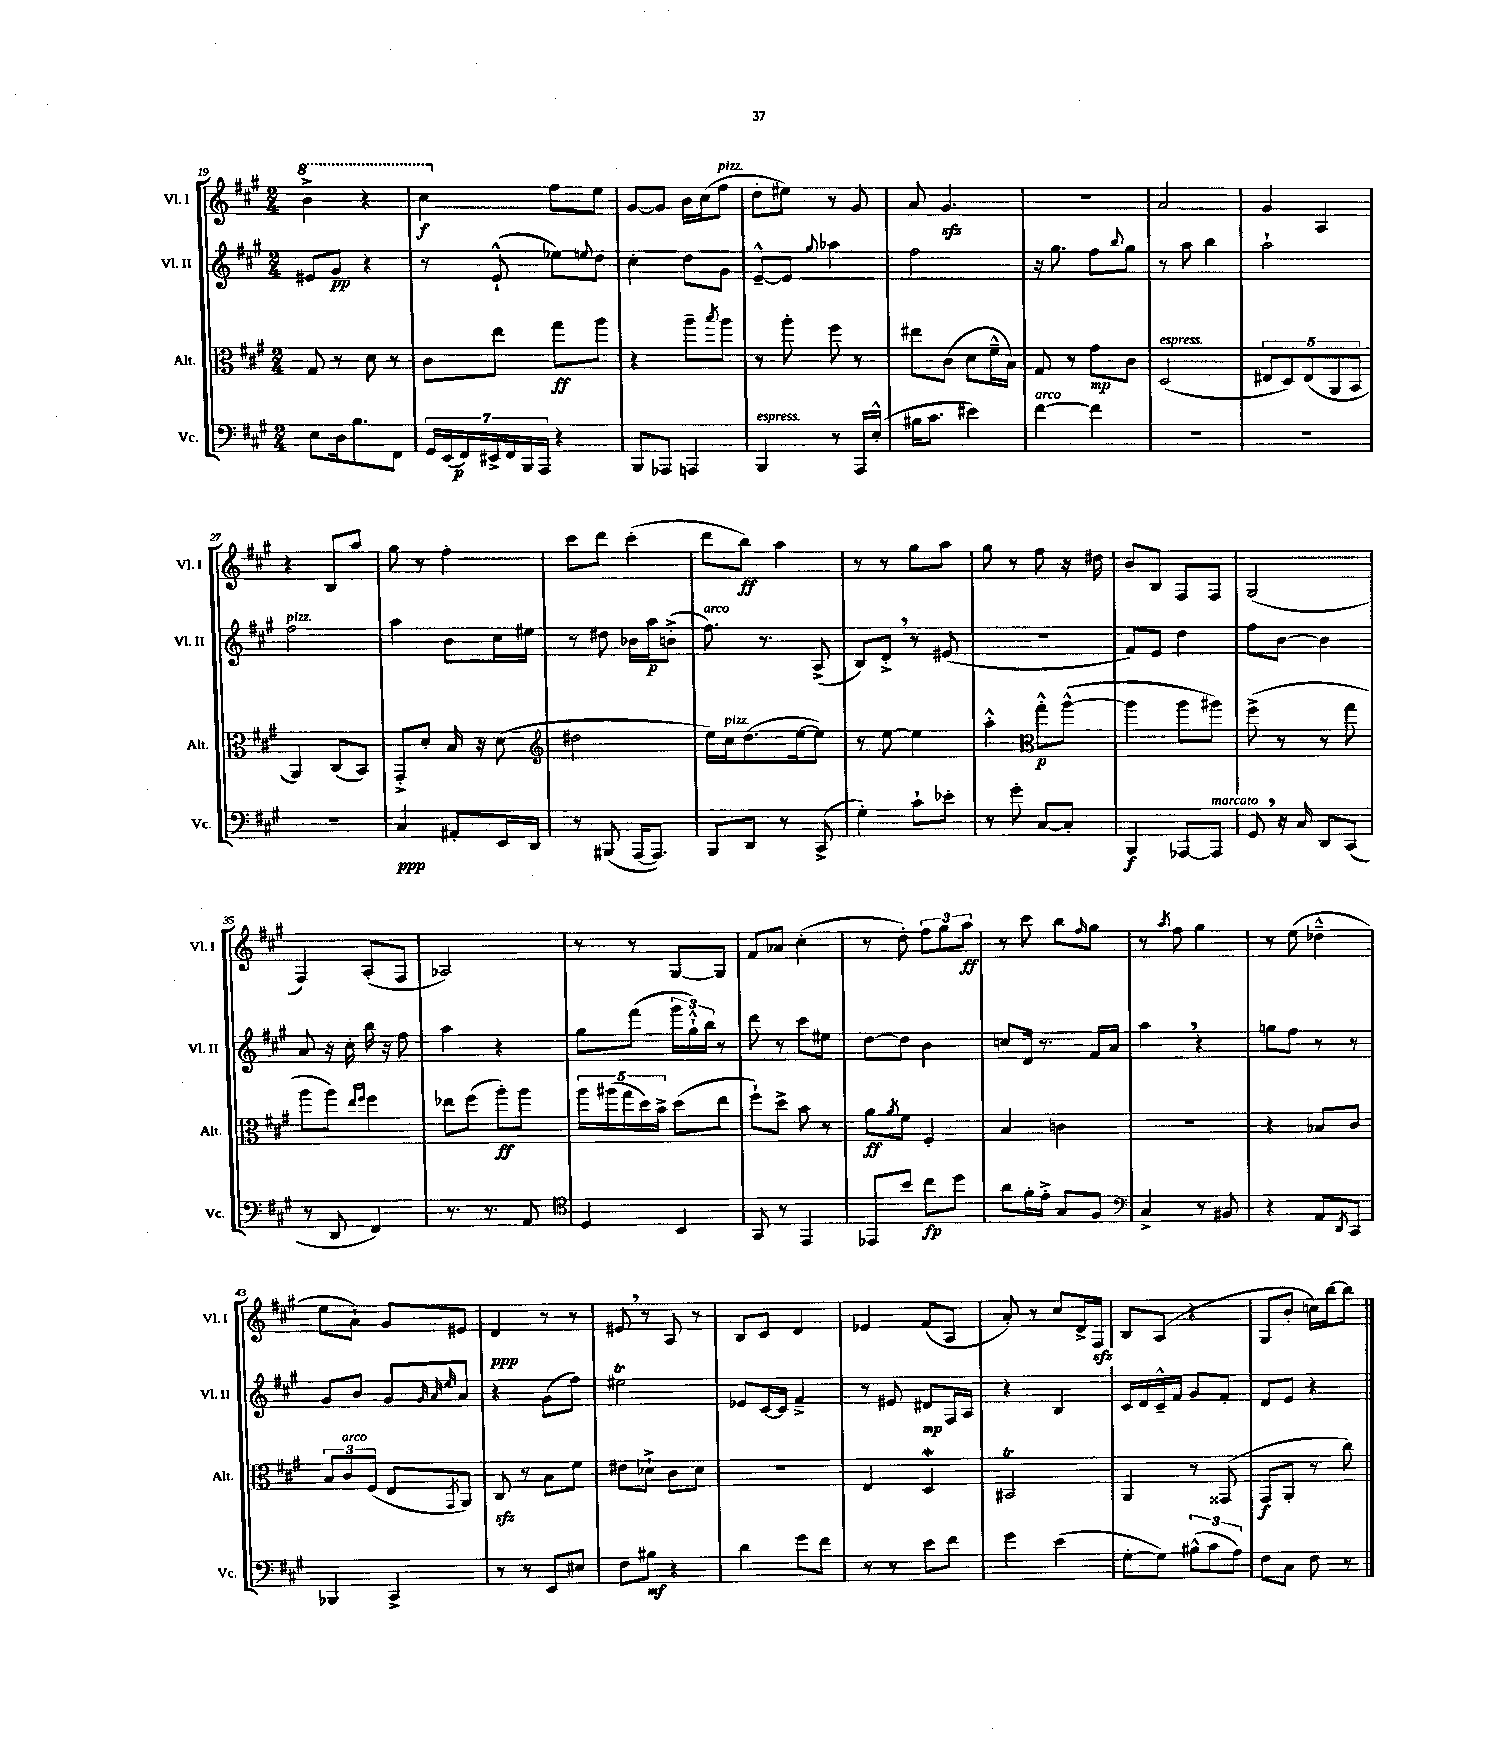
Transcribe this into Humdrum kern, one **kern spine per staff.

**kern	**dynam	**kern	**dynam	**kern	**dynam	**kern	**dynam
*part4	*part4	*part3	*part3	*part2	*part2	*part1	*part1
*staff4	*staff4	*staff3	*staff3	*staff2	*staff2	*staff1	*staff1
*I"Vc.	*	*I"Alt.	*	*I"Vl. II	*	*I"Vl. I	*
*I'Vc.	*	*I'Alt.	*	*I'Vl. II	*	*I'Vl. I	*
*clefF4	*	*clefC3	*	*clefG2	*	*clefG2	*
*k[f#c#g#]	*	*k[f#c#g#]	*	*k[f#c#g#]	*	*k[f#c#g#]	*
*M2/4	*	*M2/4	*	*M2/4	*	*M2/4	*
*	*	*	*	*	*	*8va	*
=19	=19	=19	=19	=19	=19	=19	=19
8E\L	.	8G#/	.	8e#X/L	.	4bb^\	.
16D\k	.	8r	.	8g#/J	pp	.	.
8.B\	.	.	.	.	.	.	.
.	.	8d\	.	4r	.	4r	.
8FF#\J	.	8r	.	.	.	.	.
=20	=20	=20	=20	=20	=20	=20	=20
28GG#/LL	.	8c#\L	.	8r	.	4ccc#\	f
(28EE/	.	.	.	.	.	.	.
28FF#/)	p	.	.	.	.	.	.
28EE#X^/	.	.	.	.	.	.	.
.	.	8ee\J	.	(8e`^^/	.	.	.
28FF#/	.	.	.	.	.	.	.
28BBB/	.	.	.	.	.	.	.
28AAA/JJ	.	.	.	.	.	.	.
*	*	*	*	*	*	*X8va	*
4r	.	8gg#\L	ff	8ee-X\L)	.	8ff#\L	.
.	.	.	.	8qqeen/	.	.	.
.	.	8aa\J	.	8dd\J	.	8ee\J	.
=21	=21	=21	=21	=21	=21	=21	=21
8BBB/L	.	4r	.	4cc#'\	.	[8g#/L	.
8AAA-X/J	.	.	.	.	.	8g#/J]	.
4AAAn/	.	8aa~\L	.	8dd\L	.	16b\LL	.
.	.	.	.	.	.	(16cc#\J	.
.	.	8qbb/	.	.	.	.	.
!	!	!	!	!	!	!LO:TX:a:i:t=pizz.	!
.	.	8aa\J	.	8g#\J	.	8ff#\J	.
=22	=22	=22	=22	=22	=22	=22	=22
!LO:TX:a:i:t=espress.	!	!	!	!	!	!	!
4BBB/	.	8r	.	[8e~^^/L	.	8dd'\L	.
.	.	8aa'\	.	8e/J]	.	8ee#X\J)	.
.	.	.	.	8qqgg#/	.	.	.
8r	.	8ff#\	.	4aa-X\	.	8r	.
16AAA/LL	.	8r	.	.	.	8g#/	.
(16E'^^/JJ	.	.	.	.	.	.	.
=23	=23	=23	=23	=23	=23	=23	=23
16B#X\KL	.	8ee#X\L	.	2ff#\	.	8a/	.
8.c#\J	.	.	.	.	.	.	.
.	.	(8c#\J	.	.	.	4.g#zz/	.
4e#X\)	.	8d\L	.	.	.	.	.
.	.	16f#~^^\L	.	.	.	.	.
.	.	16B\JJ)	.	.	.	.	.
=24	=24	=24	=24	=24	=24	=24	=24
!LO:TX:a:i:t=arco	!	!	!	!	!	!	!
[4f#\	.	8G#/	.	16r	.	2r	.
.	.	.	.	8.gg#\	.	.	.
.	.	8r	.	.	.	.	.
4f#\]	.	8g#\L	mp	8ff#\L	.	.	.
.	.	.	.	8qqbb/	.	.	.
.	.	8c#\J	.	8gg#\J	.	.	.
=25	=25	=25	=25	=25	=25	=25	=25
!	!	!LO:TX:a:i:t=espress.	!	!	!	!	!
2r	.	(2D/	.	8r	.	2a/	.
.	.	.	.	8aa\	.	.	.
.	.	.	.	4bb\	.	.	.
=26	=26	=26	=26	=26	=26	=26	=26
2r	.	10E#X/L	.	2aa`\	.	4g#/	.
.	.	10D/)	.	.	.	.	.
.	.	(10E#/	.	.	.	.	.
.	.	.	.	.	.	4A/	.
.	.	10AA/	.	.	.	.	.
.	.	10BB/J	.	.	.	.	.
!!LO:LB:g=z
=27	=27	=27	=27	=27	=27	=27	=27
!	!	!	!	!LO:TX:a:i:t=pizz.	!	!	!
2r	.	4AA/)	.	2ff#\	.	4r	.
.	.	(8C#/L	.	.	.	8B/L	.
.	.	8BB/J)	.	.	.	8aa/J	.
=28	=28	=28	=28	=28	=28	=28	=28
4C#/	ppp	8GG#'^/L	.	4aa\	.	8gg#\	.
.	.	8d'/J	.	.	.	8r	.
8AA#X'/L	.	16B/	.	8b\L	.	4ff#'\	.
.	.	16r	.	.	.	.	.
16EE/L	.	(8d\	.	16cc#\L	.	.	.
16DD/JJ	.	.	.	16ee#X\JJ	.	.	.
=29	=29	=29	=29	=29	=29	=29	=29
*	*	*clefG2	*	*	*	*	*
8r	.	2dd#X\	.	8r	.	8ccc#\L	.
(8BBB#X/	.	.	.	8dd#X\	.	8ddd\J	.
[16AAA/KL	.	.	.	16b-X\LL	.	(4ccc#'\	.
8.AAA/J])	.	.	.	16aa\J	p	.	.
.	.	.	.	(8bn'^\J	.	.	.
=30	=30	=30	=30	=30	=30	=30	=30
!	!	!	!	!LO:TX:a:i:t=arco	!	!	!
8BBB/L	.	16ee\LL)	.	8.ff#\)	.	8ddd\L	.
!	!	!LO:TX:a:i:t=pizz.	!	!	!	!	!
.	.	16cc#\J	.	.	.	.	.
8DD/J	.	(8.dd\	.	.	.	8bb\J)	ff
.	.	.	.	8.r	.	.	.
8r	.	.	.	.	.	4aa\	.
.	.	[16ee\k	.	.	.	.	.
(8CC#^/	.	8ee\J])	.	(8A^/	.	.	.
=31	=31	=31	=31	=31	=31	=31	=31
4G#'\)	.	8r	.	8B/L)	.	8r	.
.	.	[8ee\	.	8d'^,/J	.	8r	.
8c#`\L	.	4ee\]	.	8r	.	8gg#\L	.
8e-X'\J	.	.	.	(8e#X/	.	8aa\J	.
=32	=32	=32	=32	=32	=32	=32	=32
8r	.	4aa'^^\	.	2r	.	8gg#\	.
8g#'\	.	.	.	.	.	8r	.
*	*	*clefC3	*	*	*	*	*
[8C#/L	.	8gg#'^^\L	p	.	.	8ff#\	.
8C#'/J]	.	([8aa^^\J	.	.	.	16r	.
.	.	.	.	.	.	16dd#X\	.
=33	=33	=33	=33	=33	=33	=33	=33
4BBB/	f	4aa\]	.	8f#/L)	.	8b/L	.
.	.	.	.	8e/J	.	8B/J	.
[8AAA-X/L	.	8aa\L	.	4dd\	.	8F#/L	.
!LO:TX:a:i:t=marcato	!	!	!	!	!	!	!
8AAA-/J]	.	8aa#X\J)	.	.	.	8F#/J	.
=34	=34	=34	=34	=34	=34	=34	=34
8GG#,/	.	(8ff#^\	.	8ff#\L	.	(2G#/	.
16r	.	8r	.	[8b\J	.	.	.
16C#/	.	.	.	.	.	.	.
8DD/L	.	8r	.	4b\]	.	.	.
(8CC#/J	.	8gg#\	.	.	.	.	.
!!LO:LB:g=z
=35	=35	=35	=35	=35	=35	=35	=35
8r	.	8aa\L	.	8a/	.	4F#/)	.
8DD/	.	8aa\J)	.	16r	.	.	.
.	.	.	.	16cc#'\	.	.	.
.	.	16qqee/LL	.	.	.	.	.
.	.	16qqff#/JJ	.	.	.	.	.
4FF#/)	.	4ff#\	.	16bb\	.	(8A'/L	.
.	.	.	.	16r	.	.	.
.	.	.	.	8ff#\	.	8F#/J	.
=36	=36	=36	=36	=36	=36	=36	=36
8.r	.	8ee-X\L	.	4aa\	.	2A-X/)	.
.	.	(8ff#\J	.	.	.	.	.
8.r	.	.	.	.	.	.	.
.	.	8aa'\L)	ff	4r	.	.	.
8AA/	.	8aa\J	.	.	.	.	.
=37	=37	=37	=37	=37	=37	=37	=37
*clefC4	*	*	*	*	*	*	*
4D/	.	20aa\LL	.	8gg#\L	.	8r	.
.	.	(20aa#X\	.	.	.	.	.
.	.	20gg#\	.	.	.	.	.
.	.	.	.	(8fff#\J	.	8r	.
.	.	20dd\)	.	.	.	.	.
.	.	20b^\JJ	.	.	.	.	.
4BB/	.	(8dd\L	.	24ggg#\LL	.	[8G#/L	.
.	.	.	.	24gg#`^^\)	.	.	.
.	.	.	.	24bb\JJ	.	.	.
.	.	8ee\J	.	8r	.	8G#/J]	.
=38	=38	=38	=38	=38	=38	=38	=38
8GG#/	.	8ff#`\L)	.	8ddd\	.	8f#/L	.
8r	.	8dd^\J	.	8r	.	8a-X/J	.
4EE/	.	8b\	.	8ccc#\L	.	(4cc#'\	.
.	.	8r	.	8ee#X\J	.	.	.
=39	=39	=39	=39	=39	=39	=39	=39
8EE-X/L	.	8a\L	ff	[8dd\L	.	8r	.
.	.	8qa/	.	.	.	.	.
8b/J	.	8f#\J	.	8dd\J]	.	8dd'\)	.
8cc#\L	fp	4F#'/	.	4b\	.	12ff#\L	.
.	.	.	.	.	.	12gg#\	.
8dd\J	.	.	.	.	.	.	.
.	.	.	.	.	.	12aa\J	ff
=40	=40	=40	=40	=40	=40	=40	=40
8a\L	.	4B/	.	8ccn/L	.	8r	.
16f#'\L	.	.	.	16d/Jk	.	8ccc#\	.
16e'^\JJ	.	.	.	8.r	.	.	.
8G#/L	.	4cn\	.	.	.	8bb\L	.
.	.	.	.	.	.	16qqff#/	.
8F#/J	.	.	.	16f#/LL	.	8gg#\J	.
.	.	.	.	16a/JJ	.	.	.
=41	=41	=41	=41	=41	=41	=41	=41
*clefF4	*	*	*	*	*	*	*
4C#^/	.	2r	.	4aa,\	.	8r	.
.	.	.	.	.	.	8qaa/	.
.	.	.	.	.	.	8ff#\	.
8r	.	.	.	4r	.	4gg#\	.
8BB#X/	.	.	.	.	.	.	.
=42	=42	=42	=42	=42	=42	=42	=42
4r	.	4r	.	8ggn\L	.	8r	.
.	.	.	.	8ff#\J	.	(8ee\	.
8AA/L	.	8B-X/L	.	8r	.	4dd-X~^^\	.
8qDD/	.	.	.	.	.	.	.
8CC#/J	.	8c#/J	.	8r	.	.	.
!!LO:LB:g=z
=43	=43	=43	=43	=43	=43	=43	=43
4BBB-X/	.	12B/L	.	8g#/L	.	8ee\L	.
!	!	!LO:TX:a:i:t=arco	!	!	!	!	!
.	.	12c#/	.	.	.	.	.
.	.	.	.	8b/J	.	8a`\J)	.
.	.	(12F#/J	.	.	.	.	.
4CC#^/	.	8E/L	.	8g#/L	.	8g#/L	.
.	.	.	.	32qqg#/	.	.	.
.	.	.	.	32qqa/	.	.	.
.	.	8qGG#/	.	32qqee/	.	.	.
.	.	8AA/J)	.	8a/J	.	8e#X/J	.
=44	=44	=44	=44	=44	=44	=44	=44
8r	.	8C#zz/	.	4r	.	4d/	ppp
8r	.	8r	.	.	.	.	.
8EE/L	.	8B\L	.	(8g#\L	.	8r	.
8E#X/J	.	8f#\J	.	8ff#\J)	.	8r	.
=45	=45	=45	=45	=45	=45	=45	=45
8F#\L	.	8e#X\L	.	2ee#Xt\	.	8e#X,/	.
8B#X\J	mf	8d-X`^\J	.	.	.	8r	.
4r	.	8c#\L	.	.	.	8A/	.
.	.	8d-\J	.	.	.	8r	.
=46	=46	=46	=46	=46	=46	=46	=46
4d\	.	2r	.	8e-X/L	.	8B/L	.
.	.	.	.	[16c#/L	.	8c#/J	.
.	.	.	.	16c#/JJ]	.	.	.
8g#\L	.	.	.	4f#~^/	.	4d/	.
8f#\J	.	.	.	.	.	.	.
=47	=47	=47	=47	=47	=47	=47	=47
8r	.	4E/	.	8r	.	4e-X/	.
8r	.	.	.	8e#X/	.	.	.
8e\L	.	4Dw/	.	8d#X/L	mp	(8f#/L	.
8f#\J	.	.	.	16F#/L	.	8A/J	.
.	.	.	.	16A/JJ	.	.	.
=48	=48	=48	=48	=48	=48	=48	=48
4g#\	.	2BB#Xt/	.	4r	.	8a'/)	.
.	.	.	.	.	.	8r	.
(4e\	.	.	.	4B/	.	8cc#/L	.
.	.	.	.	.	.	16d^/L	.
.	.	.	.	.	.	16F#zz/JJ	.
=49	=49	=49	=49	=49	=49	=49	=49
[8G#'\L	.	4AA/	.	16c#/LL	.	8B/L	.
.	.	.	.	16d/	.	.	.
8G#\J])	.	.	.	16c#~^^/	.	(8A/J	.
.	.	.	.	16f#/JJ	.	.	.
(12B#X^^\L	.	8r	.	8g#/L	.	4r	.
12c#\	.	.	.	.	.	.	.
.	.	(8GG##X/	.	8f#'/J	.	.	.
12A\J)	.	.	.	.	.	.	.
=50	=50	=50	=50	=50	=50	=50	=50
8F#\L	.	8GG#/L	f	8d/L	.	8G#/L	.
8C#\J	.	8AA'/J	.	8e/J	.	8b'/J	.
8F#\	.	8r	.	4r	.	16ccn\LL)	.
.	.	.	.	.	.	[16bb\J	.
8r	.	8cc#\)	.	.	.	8bb\J]	.
==	==	==	==	==	==	==	==
*-	*-	*-	*-	*-	*-	*-	*-
